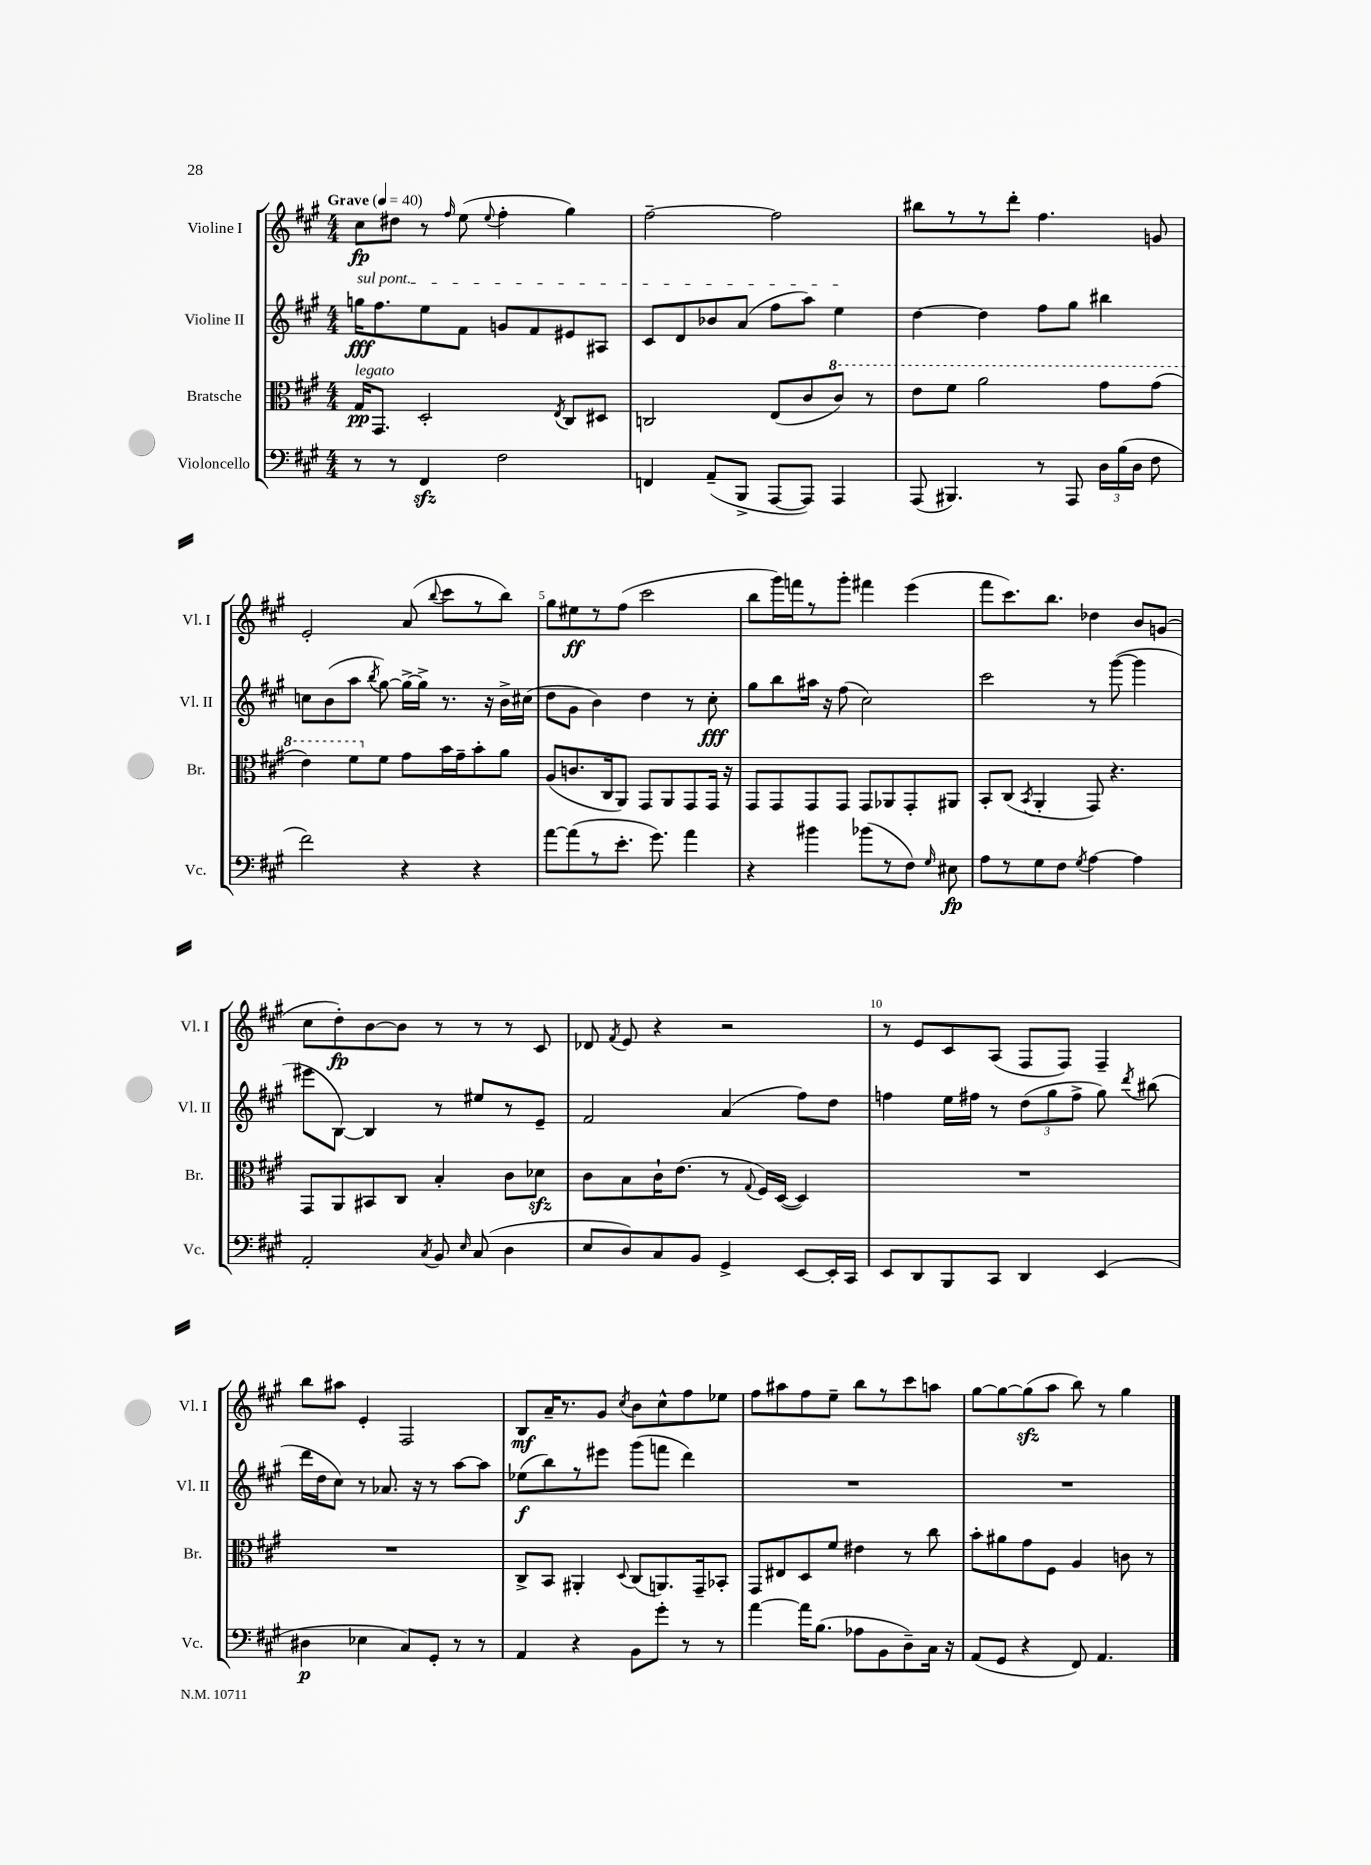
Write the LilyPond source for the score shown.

<<
\new StaffGroup <<
\new Staff = "s0" \with { instrumentName = "Violine I" shortInstrumentName = "Vl. I" } {
    \clef treble \key a \major \numericTimeSignature \time 4/4 \tempo "Grave" 4 = 40
    \autoBeamOff cis''8[\fp dis''8] r8 \grace { fis''16 } e''8( \appoggiatura { e''8 } fis''4-. gis''4) |
    fis''2~-- fis''2 |
    bis''8[ r8 r8 d'''8]-. fis''4. g'8 |
    e'2-. a'8( \appoggiatura { b''8 } cis'''8[ r8 b''8]) |
    gis''8[ eis''8\ff r8 fis''8]( cis'''2 |
    b''8[ gis'''16) f'''16 r8 gis'''8]-. fis'''4 e'''4( |
    fis'''8[ cis'''8.) b''8.] des''4 b'8[ g'8]( |
    cis''8[ d''8-.\fp) b'8~ b'8] r8 r8 r8 cis'8 |
    des'8 \acciaccatura { fis'8 } e'8 r4 r2 |
    r8 e'8[ cis'8 a8]( fis8[ fis8]) fis4-- |
    b''8[ ais''8] e'4-. fis2 |
    b8[\mf a'16-- r8. gis'8] \acciaccatura { cis''8 } b'8[ cis''8-^ fis''8 ees''8] |
    fis''8[ ais''8 fis''8 e''8]-- b''8[ r8 cis'''8 a''8] |
    gis''8[~ gis''8~ gis''8\sfz( a''8] b''8) r8 gis''4 \bar "|." |
}
\new Staff = "s1" \with { instrumentName = "Violine II" shortInstrumentName = "Vl. II" } {
    \clef treble \key a \major \numericTimeSignature \time 4/4
    \autoBeamOff \once \override TextSpanner.bound-details.left.text = \markup { \italic "sul pont." } g''16[\fff\startTextSpan fis''8. e''8 fis'8] g'8[ fis'8 eis'8 ais8] |
    cis'8[ d'8 bes'8 a'8]( fis''8[ a''8]) e''4\stopTextSpan |
    d''4~ d''4 fis''8[ gis''8] bis''4 |
    c''8[ b'8( a''8] \acciaccatura { b''8 } gis''8~) gis''16[~-> gis''16]-> r8. r16 b'16[-> cis''16]( |
    d''8[ gis'8] b'4) d''4 r8 cis''8-.\fff |
    gis''8[ b''8 ais''16] r16 fis''8( cis''2) |
    cis'''2 r8 gis'''8~( gis'''4 |
    eis'''8[ b8]~) b4 r8 eis''8[ r8 e'8]-- |
    fis'2 a'4( fis''8[) d''8] |
    f''4 e''16[ fis''16] r8 \tuplet 3/2 { d''8[( gis''8 fis''8]-> } gis''8) \acciaccatura { d'''8 } bis''8( |
    d'''16[ d''16 cis''8]) r8 aes'8. r16 r8 a''8[~ a''8] |
    ees''8[\f( b''8) r8 eis'''8] gis'''8[( f'''8] d'''4) |
    R1 |
    R1 \bar "|." |
}
\new Staff = "s2" \with { instrumentName = "Bratsche" shortInstrumentName = "Br." } {
    \clef alto \key a \major \numericTimeSignature \time 4/4
    \autoBeamOff gis16[\pp^\markup { \italic "legato" } gis,8.] d2-. \acciaccatura { e8 } cis8[ dis8] |
    c2 e8[( cis'8 \ottava #1 cis''8]) r8 |
    e''8[ fis''8] a''2 gis''8[ gis''8]( |
    e''4) fis''8[ \ottava #0 fis'8] gis'8[ b'16 gis'16-- b'8-. a'8] |
    a8[( c'8. cis16 a,8]) gis,8[ a,8 gis,8 gis,16] r16 |
    gis,8[ gis,8 gis,8 gis,8] gis,8[ aes,8 gis,8-. ais,8] |
    b,8[-. cis8]( \acciaccatura { b,8 } a,4-. gis,8) r4. |
    gis,8[ a,8 bis,8 cis8] b4-. cis'8[ des'8]\sfz |
    cis'8[ b8 cis'16-! e'8.]( r8 \appoggiatura { gis8 } fis16[) d16]~( d4) |
    R1 |
    R1 |
    cis8[-> b,8] ais,4-. \appoggiatura { d8 } cis8[( a,8.) gis,16-- bes,8]-. |
    gis,8[ eis8 d8 fis'8] eis'4 r8 cis''8 |
    b'8[-. ais'8 gis'8 fis8] a4 c'8 r8 \bar "|." |
}
\new Staff = "s3" \with { instrumentName = "Violoncello" shortInstrumentName = "Vc." } {
    \clef bass \key a \major \numericTimeSignature \time 4/4
    \autoBeamOff r8 r8 fis,4\sfz fis2 |
    f,4 a,8[--( b,,8]-> a,,8[~ a,,8]) a,,4 |
    a,,8( bis,,4.) r8 a,,8 \tuplet 3/2 { d16[ b16( d16] } fis8 |
    fis'2) r4 r4 |
    a'8[~ a'8( r8 e'8.]-. gis'8.) a'4 |
    r4 bis'4 bes'8[( r8 fis8]) \grace { gis16 } eis8\fp |
    a8[ r8 gis8 fis8] \acciaccatura { gis8 } a4~ a4 |
    a,2-. \acciaccatura { cis8 } b,8 \grace { e16 } cis8( d4 |
    e8[ d8) cis8 b,8] gis,4-> e,8[~ e,16-. cis,16] |
    e,8[ d,8 b,,8 cis,8] d,4 e,4( |
    dis4\p ees4 cis8[) gis,8]-. r8 r8 |
    a,4 r4 b,8[ gis'8]-. r8 r8 |
    a'4~ a'16[ b8.]( aes8[ b,8 d8--) cis16] r16 |
    a,8[( gis,8] r4 fis,8) a,4. \bar "|." |
}
>>
>>
\layout { \context { \Score \override BarNumber.break-visibility = ##(#f #t #t) barNumberVisibility = #(every-nth-bar-number-visible 5) } }
